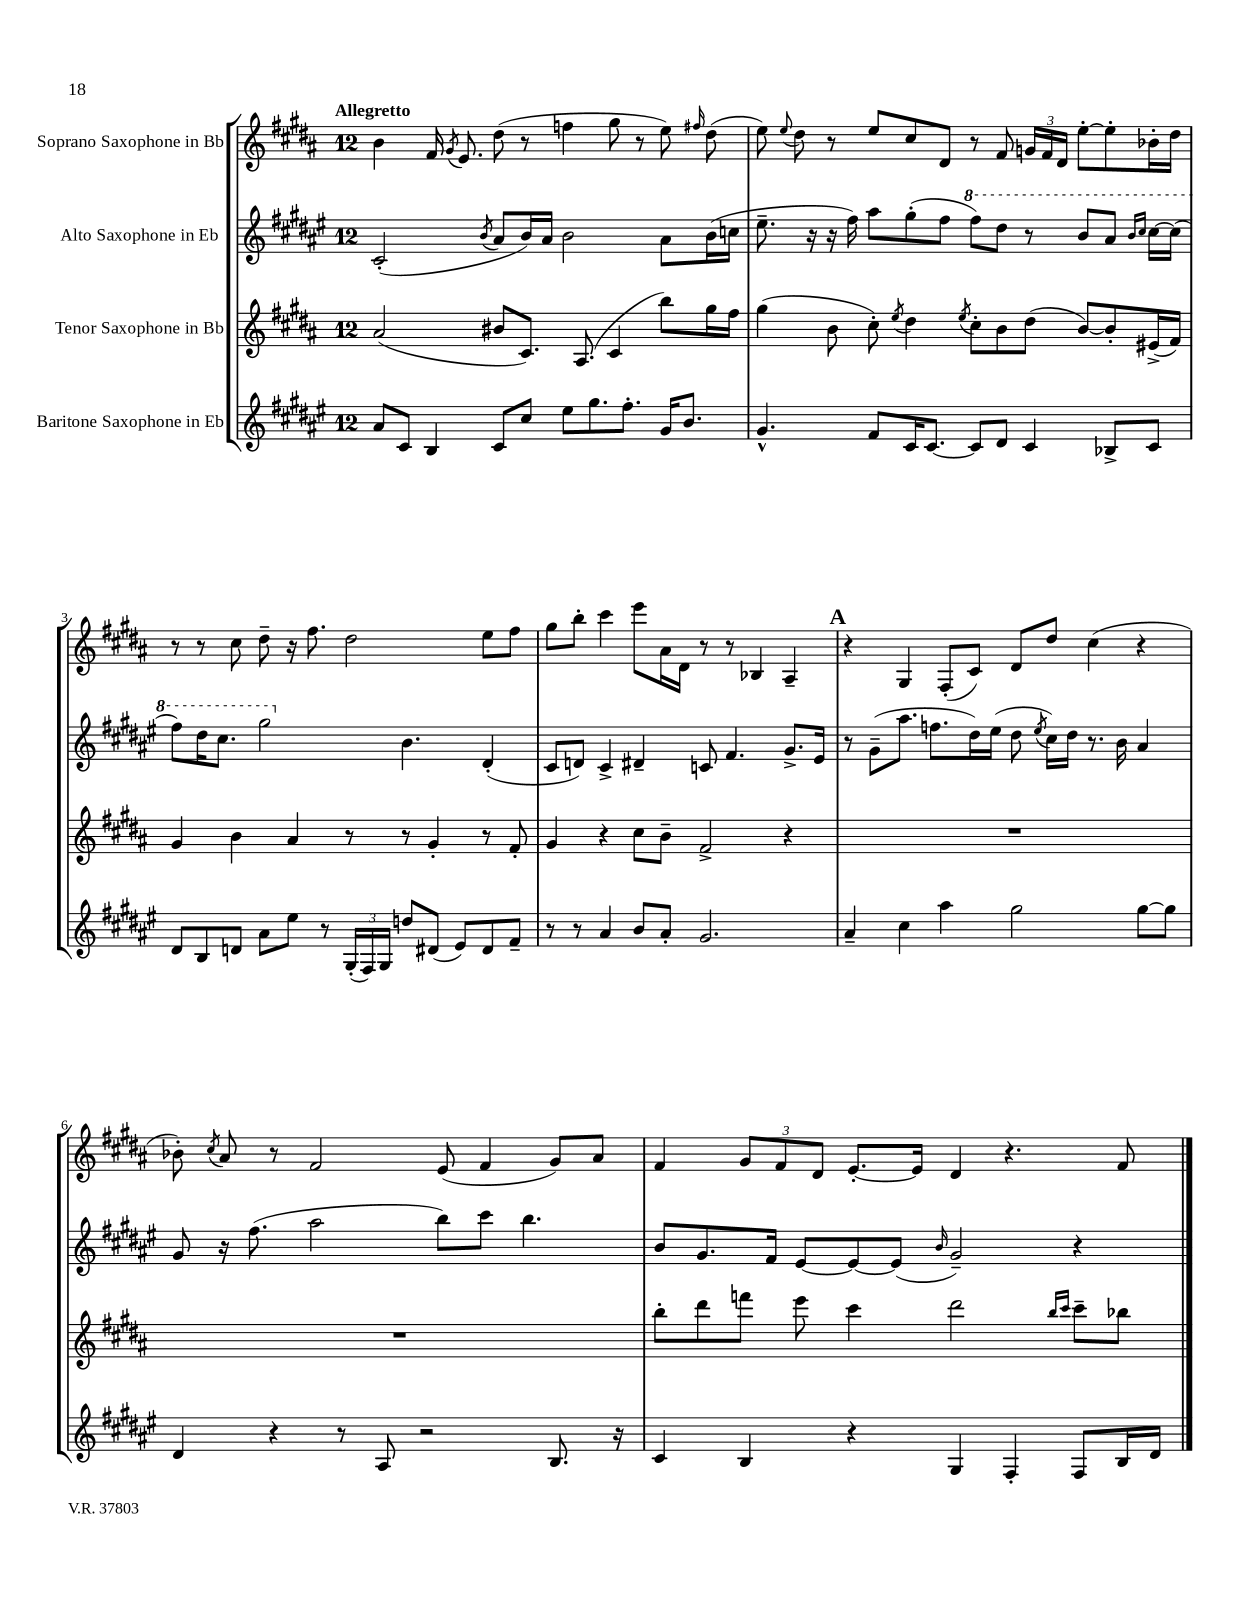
<<
\new StaffGroup <<
\new Staff = "s0" \with { instrumentName = "Soprano Saxophone in Bb" } {
    \clef treble \key b \major \once \override Staff.TimeSignature.style = #'single-digit \time 12/8 \tempo "Allegretto"
    \autoBeamOff b'4 fis'16 \acciaccatura { gis'8 } e'8. dis''8( r8 f''4 gis''8 r8 e''8) \grace { fis''16 } dis''8( |
    e''8) \appoggiatura { e''8 } dis''8 r8 e''8[ cis''8 dis'8] r8 fis'8 \tuplet 3/2 { g'16[ fis'16 dis'16] } e''8[~-. e''8-. bes'16-. dis''16] |
    r8 r8 cis''8 dis''8-- r16 fis''8. dis''2 e''8[ fis''8] |
    gis''8[ b''8]-. cis'''4 e'''8[ ais'16 dis'16] r8 r8 bes4 ais4-- |
    \mark \markup { \bold "A" } r4 gis4 fis8[-.( cis'8]) dis'8[ dis''8] cis''4( r4 |
    bes'8-.) \acciaccatura { cis''8 } ais'8 r8 fis'2 e'8( fis'4 gis'8[) ais'8] |
    fis'4 \tuplet 3/2 { gis'8[ fis'8 dis'8] } e'8.[~-. e'16] dis'4 r4. fis'8 \bar "|." |
}
\new Staff = "s1" \with { instrumentName = "Alto Saxophone in Eb" } {
    \clef treble \key fis \major \once \override Staff.TimeSignature.style = #'single-digit \time 12/8
    \autoBeamOff cis'2-.( \acciaccatura { b'8 } ais'8[ b'16) ais'16] b'2 ais'8[ b'16( c''16] |
    eis''8.-- r16 r16 fis''16) ais''8[ gis''8-.( fis''8] \ottava #1 fis'''8[) dis'''8] r8 b''8[ ais''8] \grace { b''16[ cis'''16] } cis'''16[~ cis'''16]( |
    fis'''8[) dis'''16 cis'''8.] gis'''2 \ottava #0 b'4. dis'4-.( |
    cis'8[ d'8]) cis'4-> dis'4-- c'8 fis'4. gis'8.[-> eis'16] |
    \mark \markup { \bold "A" } r8 gis'8[--( ais''8.] f''8.[ dis''16) eis''16]( dis''8 \acciaccatura { eis''8 } cis''16[) dis''16] r8. b'16 ais'4 |
    gis'8 r16 fis''8.( ais''2 b''8[) cis'''8] b''4. |
    b'8[ gis'8. fis'16] eis'8[~ eis'8~ eis'8]( \grace { b'16 } gis'2--) r4 \bar "|." |
}
\new Staff = "s2" \with { instrumentName = "Tenor Saxophone in Bb" } {
    \clef treble \key b \major \once \override Staff.TimeSignature.style = #'single-digit \time 12/8
    \autoBeamOff ais'2( bis'8[ cis'8.]) ais8.( cis'4 b''8[) gis''16 fis''16] |
    gis''4( b'8 cis''8-.) \acciaccatura { e''8 } dis''4 \acciaccatura { e''8 } cis''8[-. b'8 dis''8]( b'8[~) b'8-. eis'16->( fis'16]) |
    gis'4 b'4 ais'4 r8 r8 gis'4-. r8 fis'8-. |
    gis'4 r4 cis''8[ b'8]-- fis'2-> r4 |
    \mark \markup { \bold "A" } R1. |
    R1. |
    b''8[-. dis'''8 f'''8] e'''8 cis'''4 dis'''2 \grace { b''16[ cis'''16] } cis'''8[-- bes''8] \bar "|." |
}
\new Staff = "s3" \with { instrumentName = "Baritone Saxophone in Eb" } {
    \clef treble \key fis \major \once \override Staff.TimeSignature.style = #'single-digit \time 12/8
    \autoBeamOff ais'8[ cis'8] b4 cis'8[ cis''8] eis''8[ gis''8. fis''8.]-. gis'16[ b'8.] |
    gis'4.-^ fis'8[ cis'16 cis'8.]~ cis'8[ dis'8] cis'4 bes8[-> cis'8] |
    dis'8[ b8 d'8] ais'8[ eis''8] r8 \tuplet 3/2 { gis16[-.( fis16) gis16] } d''8[ dis'8]( eis'8[) dis'8 fis'8]-- |
    r8 r8 ais'4 b'8[ ais'8]-. gis'2. |
    \mark \markup { \bold "A" } ais'4-- cis''4 ais''4 gis''2 gis''8[~ gis''8] |
    dis'4 r4 r8 ais8 r2 b8. r16 |
    cis'4 b4 r4 gis4 fis4-. fis8[ b16 dis'16] \bar "|." |
}
>>
>>
